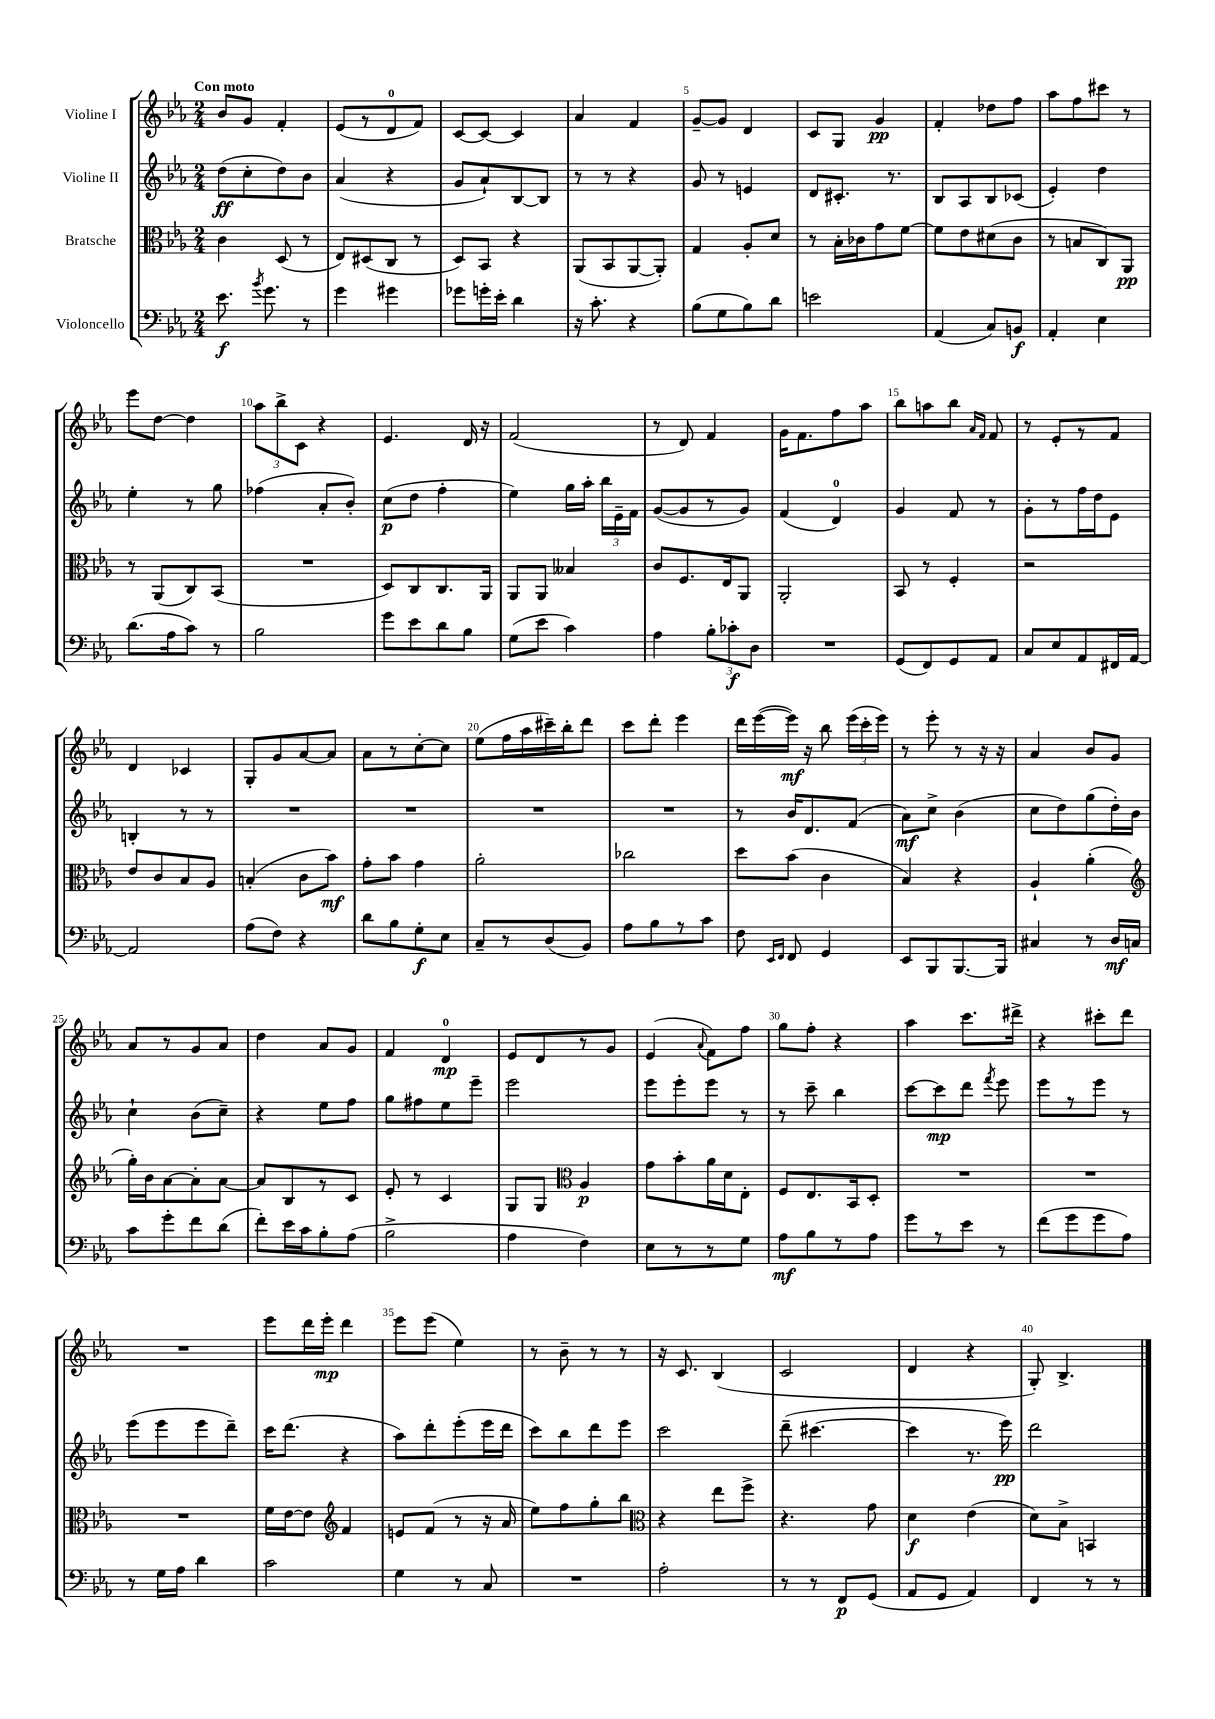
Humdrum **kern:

**kern	**kern	**kern	**kern
*staff4	*staff3	*staff2	*staff1
*clefF4	*clefC3	*clefG2	*clefG2
*k[b-e-a-]	*k[b-e-a-]	*k[b-e-a-]	*k[b-e-a-]
*M2/4	*M2/4	*M2/4	*M2/4
8.e-	4c	(8dd	8b-
.	.	8cc'	8g
8qb-	.	.	.
8.g	.	.	.
.	(8D	8dd)	4f'
8r	8r	8b-	.
=	=	=	=
4g	8E-)	(4a-	(8e-
.	(8D#	.	8r
4g#	8C	4r	8d
.	8r	.	8f)
=	=	=	=
8g-	8D)	8g	[8c
16g'	8BB-	8a-`)	8c_
16e-'	.	.	.
4d	4r	[8B-	4c]
.	.	8B-]	.
=	=	=	=
16r	(8AA-	8r	4a-
8.c'	.	.	.
.	8BB-	8r	.
4r	[8AA-	4r	4f
.	8AA-'])	.	.
=	=	=	=
(8B-	4G	8g	[8g~
8G	.	8r	8g]
8B-)	8A-'	4e	4d
8d	8d	.	.
=	=	=	=
2e	8r	8d	8c
.	16B-'	8.c#'	8G
.	16c-	.	.
.	8g	.	4g
.	.	8.r	.
.	[8f	.	.
=	=	=	=
(4AA-	8f]	8B-	4f'
.	8e-	8A-	.
8C)	(8d#	8B-	8dd-
8BB	8c	(8c-	8ff
=	=	=	=
4AA-'	8r	4e-')	8aa-
.	8B	.	8ff
4E-	8C)	4dd	8ccc#
.	8AA-	.	8r
=	=	=	=
(8.d	8r	4ee-'	8eee-
.	(8AA-	.	[8dd
16A-	.	.	.
8c)	8C)	8r	4dd]
8r	(8BB-	8gg	.
=	=	=	=
2B-	2r	(4ff-	12aa-
.	.	.	12bb-^
.	.	.	12c
.	.	8a-'	4r
.	.	8b-')	.
=	=	=	=
8g	8D)	(8cc	4.e-
8e-	8C	8dd	.
8d	8.C	4ff'	.
8B-	.	.	16d
.	16AA-	.	16r
=	=	=	=
(8G	8AA-	4ee-)	(2f
8e-	8AA-	.	.
4c)	4B--	16gg	.
.	.	16aa-'	.
.	.	24bb-	.
.	.	24e-~	.
.	.	24f	.
=	=	=	=
4A-	8c	([8g	8r
.	8.F	8g]	8d)
12B-'	.	8r	4f
.	16E-	.	.
12c-'	.	.	.
.	8AA-	8g)	.
12D	.	.	.
=	=	=	=
2r	2AA-'	(4f	16g
.	.	.	8.f
.	.	4d)	8ff
.	.	.	8aa-
=	=	=	=
(8GG	8BB-	4g	8bb-
8FF)	8r	.	8aa
8GG	4F'	8f	8bb-
.	.	.	16qqa-
.	.	.	16qqf
8AA-	.	8r	8f
=	=	=	=
8C	2r	8g'	8r
8E-	.	8r	8e-'
8AA-	.	16ff	8r
.	.	16dd	.
16FF#	.	8e-	8f
[16AA-	.	.	.
=	=	=	=
2AA-]	8e-	4B'	4d
.	8c	.	.
.	8B-	8r	4c-
.	8A-	8r	.
=	=	=	=
(8A-	(4B'	2r	8G'
8F)	.	.	8g
4r	8c	.	[8a-
.	8b-)	.	8a-]
=	=	=	=
8d	8g'	2r	8a-
8B-	8b-	.	8r
8G'	4g	.	[8cc'
8E-	.	.	8cc]
=	=	=	=
8C~	2a-'	2r	(8ee-
8r	.	.	16ff
.	.	.	16aa-
(8D	.	.	16ccc#~)
.	.	.	16bb-'
8BB-)	.	.	8ddd
=	=	=	=
8A-	2cc-	2r	8ccc
8B-	.	.	8ddd'
8r	.	.	4eee-
8c	.	.	.
=	=	=	=
8F	8dd	8r	16ddd
.	.	.	([16eee-
16qqEE-	.	.	.
16qqFF	.	.	.
8FF	(8b-	16b-	16eee-])
.	.	8.d	16r
4GG	4c	.	8bb-
.	.	(8f	(24eee-
.	.	.	24ccc'
.	.	.	24eee-)
=	=	=	=
8EE-	4B-)	8a-)	8r
8BBB-	.	8cc^	8eee-'
[8.BBB-	4r	(4b-	8r
.	.	.	16r
16BBB-]	.	.	16r
=	=	=	=
4C#	4A-`	8cc	4a-
.	.	8dd)	.
8r	(4a-'	(8gg	8b-
16D	.	16dd')	8g
16C	.	16b-	.
=	=	=	=
*	*clefG2	*	*
8c	16gg')	4cc`	8a-
.	16b-	.	.
8g'	[8a-	.	8r
8f	8a-']	(8b-	8g
(8d	[8a-	8cc~)	8a-
=	=	=	=
8f')	8a-]	4r	4dd
16e-	8B-	.	.
16c	.	.	.
8B-'	8r	8ee-	8a-
(8A-	8c	8ff	8g
=	=	=	=
2B-^	8e-'	8gg	4f
.	8r	8ff#	.
.	4c	8ee-	4d
.	.	8eee-~	.
=	=	=	=
4A-	8G	2eee-	8e-
.	8G	.	8d
*	*clefC3	*	*
4F)	4A-	.	8r
.	.	.	8g
=	=	=	=
8E-	8g	8eee-	(4e-
8r	8b-'	8eee-'	.
.	.	.	8qqa-
8r	16a-	8eee-	8f)
.	16d	.	.
8G	8E-'	8r	8ff
=	=	=	=
8A-	8F	8r	8gg
8B-	8.E-	8ccc~	8ff'
8r	.	4bb-	4r
.	16BB-	.	.
8A-	8D'	.	.
=	=	=	=
8g	2r	[8ccc	4aa-
8r	.	8ccc]	.
8e-	.	8ddd	8.ccc
.	.	8qfff	.
8r	.	8eee-	.
.	.	.	16ddd#^
=	=	=	=
(8f	2r	8eee-	4r
8g	.	8r	.
8g	.	8eee-	8ccc#'
8A-)	.	8r	8ddd
=	=	=	=
8r	2r	(8eee-	2r
16G	.	8eee-	.
16A-	.	.	.
4d	.	8eee-	.
.	.	8ddd~)	.
=	=	=	=
2c	16f	16ccc	8eee-
.	[16e-	(8.ddd	.
.	8e-]	.	16ddd
.	.	.	16eee-'
*	*clefG2	*	*
.	4f	4r	4ddd
=	=	=	=
4G	8e	8aa-)	8eee-
.	(8f	8ddd'	(8eee-
8r	8r	(8eee-'	4ee-)
8C	16r	16eee-	.
.	16a-	16ddd	.
=	=	=	=
2r	8ee-)	8ccc)	8r
.	8ff	8bb-	8b-~
.	8gg'	8ddd	8r
.	8bb-	8eee-	8r
=	=	=	=
*	*clefC3	*	*
2A-'	4r	2ccc	16r
.	.	.	8.c
.	8ee-	.	(4B-
.	8ff^	.	.
=	=	=	=
8r	4.r	(8ddd~	2c
8r	.	[4.ccc#	.
8FF	.	.	.
(8GG	8g	.	.
=	=	=	=
8AA-	4d	4ccc#]	4d
8GG	.	.	.
4AA-)	(4e-	8.r	4r
.	.	16eee-)	.
=	=	=	=
4FF	8d)	2ddd	8G')
.	8B-^	.	4.B-^
8r	4BB	.	.
8r	.	.	.
==	==	==	==
*-	*-	*-	*-
